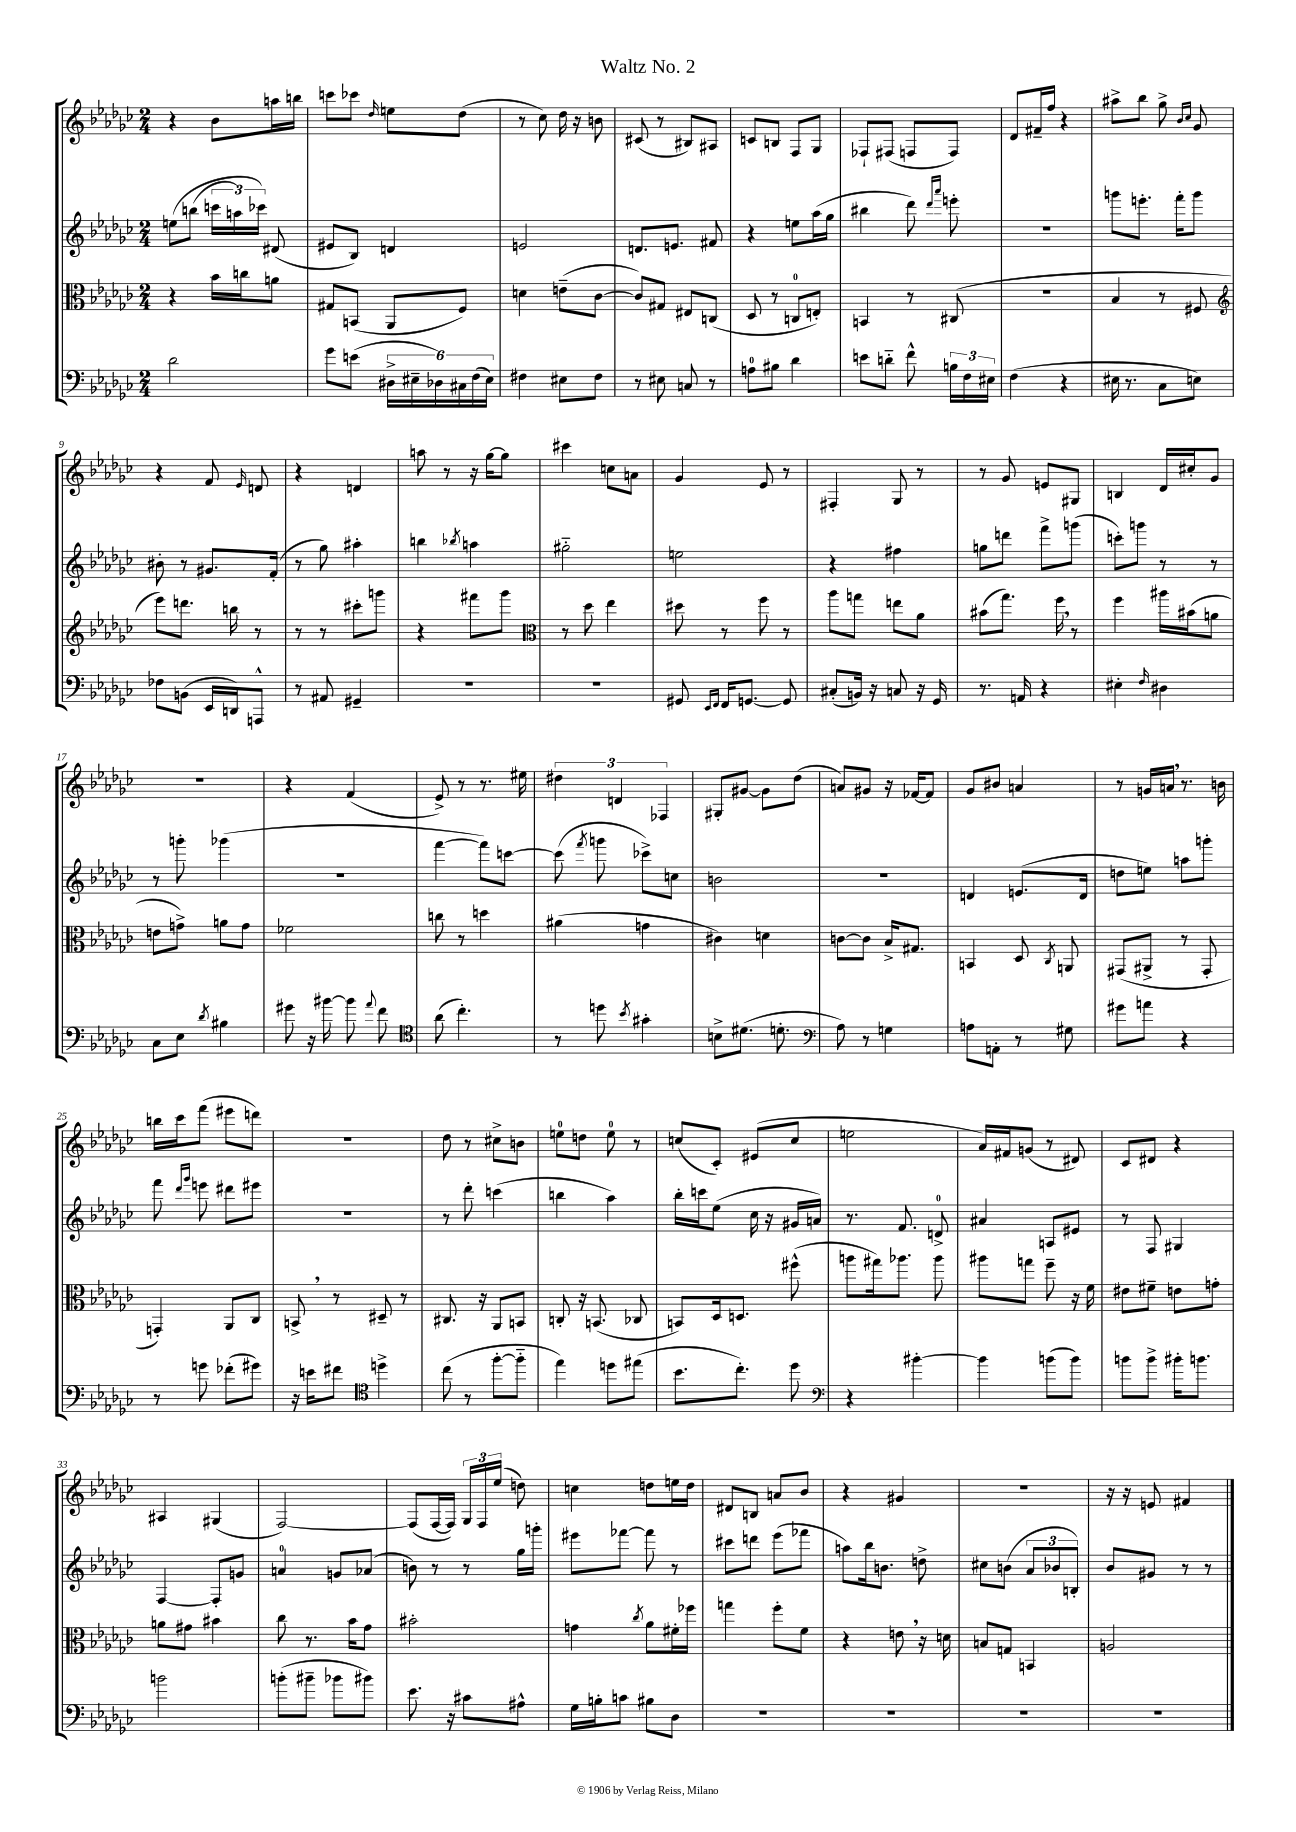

**kern	**kern	**kern	**kern
*staff4	*staff3	*staff2	*staff1
*clefF4	*clefC3	*clefG2	*clefG2
*k[b-e-a-d-g-c-]	*k[b-e-a-d-g-c-]	*k[b-e-a-d-g-c-]	*k[b-e-a-d-g-c-]
*M2/4	*M2/4	*M2/4	*M2/4
2d-	4r	&(8ee	4r
.	.	(8bb	.
.	16b-	24ccc	8b-
.	.	24aa)	.
.	16cc	.	.
.	.	24ccc-&)	.
.	8a	(8d#	16aa
.	.	.	16bb
=	=	=	=
8g-	8G#	8e#	8ccc
(8e	(8BB	8B-)	8ccc-
.	.	.	16qqdd-
24D#^	8AA-	4d	8ee
24E#~	.	.	.
24D-)	.	.	.
24C#	8F)	.	(8dd-
(24F	.	.	.
24E#)	.	.	.
=	=	=	=
4F#	4d	2e	8r
.	.	.	8cc-)
8E#	(8e~	.	16dd-
.	.	.	16r
8F#	[8c-	.	8b
=	=	=	=
8r	8c-])	8.d	(8c#
8E#	8G#	.	8r
.	.	8.e	.
8C	8E#	.	8B#)
8r	(8C	8f#	8A#
=	=	=	=
8A	8D-	4r	8c
8B#	8r	.	8B
4d-	8C	8ee	8F
.	8E')	(16aa-	8G-
.	.	16gg-	.
=	=	=	=
8e	4BB	4bb#	8F-`
8d'~	.	.	(8F#
8f^^	8r	8ddd-)	8F
.	.	16qqddd-	.
.	.	16qqaaa-	.
24B	(8C#	8eee'	8F)
24F	.	.	.
24E#	.	.	.
=	=	=	=
(4F	2r	2r	8d-
.	.	.	16f#~
.	.	.	16ff
4r	.	.	4r
=	=	=	=
16E#	4B-	8ggg	8aa#^
8.r	.	.	.
.	.	8.eee'	8bb-
8C-	8r	.	8gg-^
.	.	16fff'	.
.	.	.	16qqb-
.	.	.	16qqcc-
8E)	8F#	8ggg	8g-
=	=	=	=
*	*clefG2	*	*
8F-	8eee-)	8b#'	4r
(8BB	8.ddd	8r	.
16EE-	.	8.g#	8f
16DD)	16bb	.	.
.	.	.	16qqe-
8AAA^^	8r	.	8d
.	.	(16f'	.
=	=	=	=
8r	8r	8r	4r
8AA#	8r	8gg-)	.
4GG#~	8ccc#'	4aa#'	4d
.	8ggg	.	.
=	=	=	=
2r	4r	4bb	8aa
.	.	.	8r
.	.	8qbb-	.
.	8fff#	4aa	16r
.	.	.	[16gg-
.	8ggg-	.	8gg-]
=	=	=	=
*	*clefC3	*	*
2r	8r	2gg#'~	4ccc#
.	8dd-	.	.
.	4ee-	.	8cc
.	.	.	8a
=	=	=	=
8GG#	8dd#	2ee	4g-
16qqEE-	.	.	.
16qqFF	.	.	.
16FF	8r	.	.
[8.GG	.	.	.
.	8ff	.	8e-
8GG]	8r	.	8r
=	=	=	=
(8C#'	8aa-	4r	4F#'
16BB)	8gg	.	.
16r	.	.	.
8C	8ee	4ff#	8G-
16r	8a-	.	8r
16GG-	.	.	.
=	=	=	=
8.r	(8b#	8gg	8r
.	8.gg-)	8ddd	8g-
16AA	.	.	.
4r	.	8fff^	8e
.	16ff	.	.
.	8r	(8ggg	8G#
=	=	=	=
4E#'	4ff	8ccc')	4B
.	.	8ggg	.
16qqF	.	.	.
4D#	16aa#	8r	16d-
.	(16b#	.	16cc#'
.	8a	8r	8g-
=	=	=	=
8C-	8e	8r	2r
8E-	8g^)	8ggg'	.
8qd-	.	.	.
4B#	8a	(4ggg-	.
.	8g	.	.
=	=	=	=
8g#	2f-	2r	4r
16r	.	.	.
[16b#	.	.	.
8b#]	.	.	(4f
8qqa-	.	.	.
8f	.	.	.
=	=	=	=
*clefC4	*	*	*
(8a-	8cc	[4fff	8e-^)
4.cc-')	8r	.	8r
.	4dd	8fff])	8.r
.	.	[8ccc	.
.	.	.	16ee#
=	=	=	=
8r	(4a#	(8ccc]	6dd#
.	.	8qfff	.
8dd	.	8ggg	.
.	.	.	6d
8qb-	.	.	.
4g#'	4g	8ccc-^)	.
.	.	.	6F-
.	.	8cc	.
=	=	=	=
8B^	4c#)	2b	8G#'
(8.d#	.	.	[8g#
.	4d	.	8g#]
8.d'	.	.	.
.	.	.	(8dd-
=	=	=	=
*clefF4	*	*	*
8A-)	[8c	2r	8a)
8r	8c]	.	8g#
4G	16B-^	.	16r
.	8.G#	.	[16f-
.	.	.	8f-]
=	=	=	=
8A	4BB	4d	8g-
8AA'	.	.	8b#
8r	8D-	(8.e	4a
.	8qC-	.	.
8G#	8AA	.	.
.	.	16d	.
=	=	=	=
8g#	(8GG#	8dd	8r
8a	8AA#^	8ee)	16g
.	.	.	16a
4r	8r	8aa	8.r
.	8GG#'	8ggg'	.
.	.	.	16b
=	=	=	=
8r	4GG')	8fff	16bb
.	.	.	16ccc-
.	.	16qqddd-	.
.	.	16qqggg-	.
8g	.	8eee	(8fff
(8f-'	8AA-	8ddd#	8eee#
8g#)	8C-	8eee#	8ddd)
=	=	=	=
16r	8BB^	2r	2r
16e	.	.	.
8f#	8r	.	.
*clefC4	*	*	*
4dd^	8D#~	.	.
.	8r	.	.
=	=	=	=
(8cc-	8.C#	8r	8dd-
8r	.	8ddd-'	8r
.	16r	.	.
[8ff'	8AA-	(4ccc	8cc#^
8ff'~]	8BB	.	8b
=	=	=	=
4ee-)	8C'	4bb	8ee
.	16r	.	8dd
.	(8.BB	.	.
8dd	.	4aa-)	8ee
(8ee#	8C-	.	8r
=	=	=	=
8.b-	8BB)	16bb-'	(8cc
.	.	16ccc	.
.	16D-	(8ee-	8c-')
8.cc-')	8.D	.	.
.	.	16cc-	(8e#
.	.	16r	.
8dd-	(8ff#^^	16g#	8cc
.	.	16a)	.
=	=	=	=
*clefF4	*	*	*
4r	8aa	8.r	2ee
.	16gg#)	.	.
.	8.aa-	8.f	.
[4b#'	.	.	.
.	8aa-	8d^	.
=	=	=	=
4b#]	8aa#	4a#	16a-)
.	.	.	16f#
.	8gg	.	(8g
(8b	8ff~	8A	8r
8b)	16r	8e#	8d#)
.	16f	.	.
=	=	=	=
8b	8e#	8r	8c-
8b^	8f#~	8F	8d#
16b#'	8e	4G#	4r
8.b	.	.	.
.	8g'	.	.
=	=	=	=
2b	8a	[4F	4A#
.	8g#	.	.
.	4b#	8F']	(4G#
.	.	8g	.
=	=	=	=
(8b'	8cc-	4a	[2F)
8b#~	8.r	.	.
8b-	.	8g	.
.	16b-	.	.
8b#)	8g-	(8a-	.
=	=	=	=
8.e-	2b#'	8b)	(8F]
.	.	8r	[16F
16r	.	.	16F])
8c#	.	8r	24G-
.	.	.	24F
.	.	.	(24ee-
8A#^^	.	16gg-	8dd)
.	.	16ggg'	.
=	=	=	=
16G-	4g	8eee#	4cc
16B'	.	.	.
8c	.	[8fff-	.
.	8qcc-	.	.
8B#	8a-	8fff-]	8dd
8D-	16f#'	8r	16ee
.	16ff-	.	16dd
=	=	=	=
2r	4gg	8ccc#	8d#
.	.	8ddd	8B
.	8ff'	(8eee-	8a
.	8f	8fff-	8b-
=	=	=	=
2r	4r	8aa)	4r
.	.	16bb-	.
.	.	8.b	.
.	8e	.	4g#
.	16r	8dd^	.
.	16d	.	.
=	=	=	=
2r	8B	8cc#	2r
.	8G	(8b	.
.	4BB	12a-	.
.	.	12b-	.
.	.	12B')	.
=	=	=	=
2r	2A	8b-	16r
.	.	.	16r
.	.	8g#	8e
.	.	8r	4f#
.	.	8r	.
==	==	==	==
*-	*-	*-	*-
